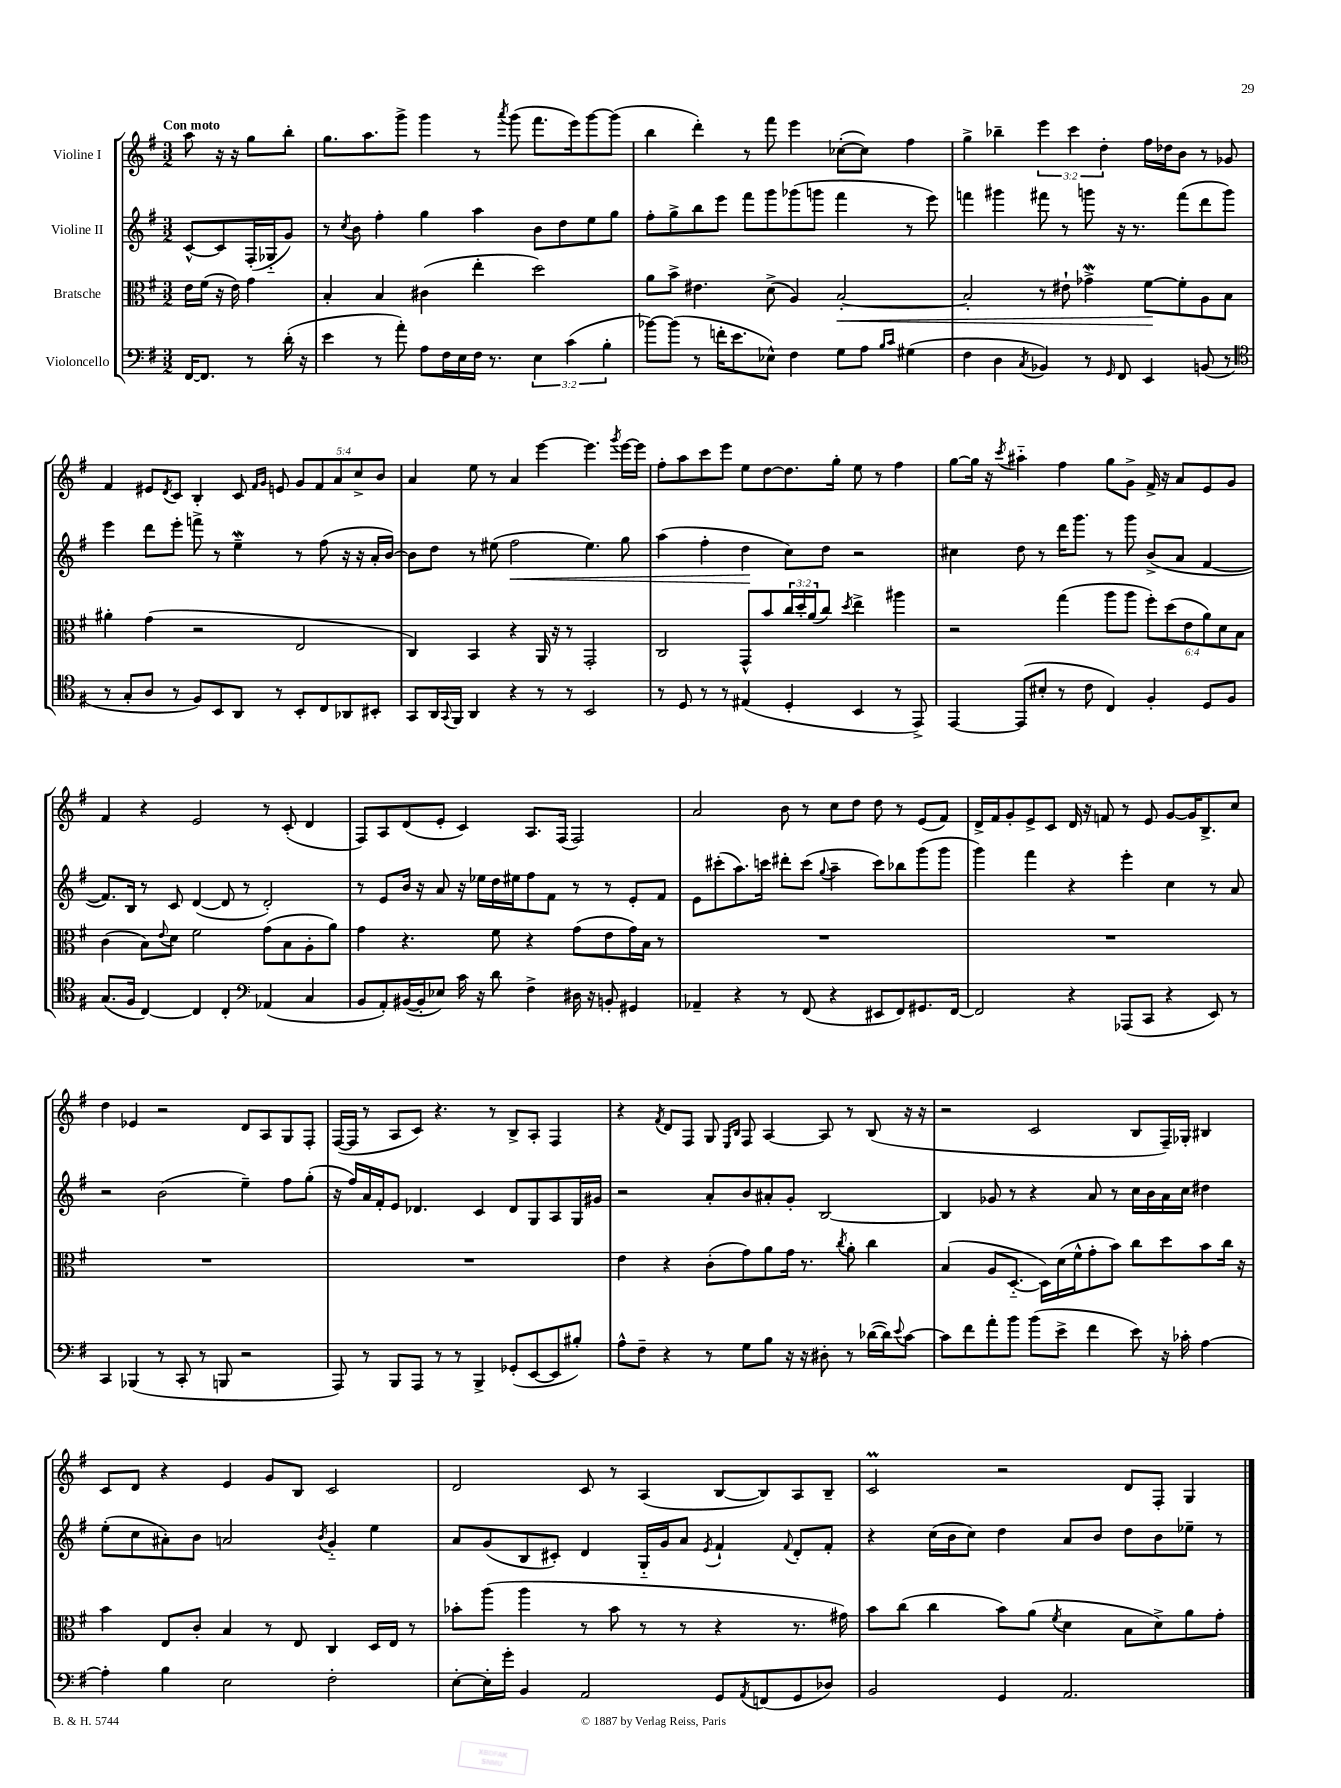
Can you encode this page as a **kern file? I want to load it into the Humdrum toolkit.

**kern	**kern	**kern	**kern
*staff4	*staff3	*staff2	*staff1
*clefF4	*clefC3	*clefG2	*clefG2
*k[f#]	*k[f#]	*k[f#]	*k[f#]
*M3/2	*M3/2	*M3/2	*M3/2
[16FF#/LK	16e\LL	[8c^^/L	8aa\
8.FF#/]J	(16f#\JJ	.	.
.	16r	8c/]	16r
.	16e\)	.	16r
8r	4g\	(16F#'/L	8gg\L
.	.	16G-'~/J	.
(16d'\	.	8g/J)	8bb'\J
16r	.	.	.
=	=	=	=
4e\	4B'/	8r	8.gg\L
.	.	8qcc/	.
.	.	8b\	.
.	.	.	8.aa\
8r	4B/	4ff#'\	.
8a'\)	.	.	8ggg^\J
8A\L	(4c#\	4gg\	4ggg\
16F#\L	.	.	.
16E\	.	.	.
16F#\JJ	4ee'\	4aa\	8r
8.r	.	.	.
.	.	.	8qaaa/
.	.	.	(8ggg\
6E\	2dd\)	8b\L	8.fff#\L
.	.	8dd\	.
(6c\	.	.	.
.	.	.	16eee\k)
.	.	8ee\	[8ggg\
6B'\	.	.	.
.	.	8gg\J	(8ggg\]J
=	=	=	=
[8b-\L)	8a\L	8ff#'\L	4bb\
(8b-\]J	8b^\J	8gg^\	.
8r	4.e#\	8bb\	4ddd'\)
16f'\LK	.	8eee\J	.
8.e\	.	.	.
.	.	8fff#\L	8r
8E-^^\J)	(8d^\	8ggg\	8fff#\
4F#\	4A/)	(8ggg-\	4eee\
.	.	8ggg\J	.
8G\L	[2B'/	4fff#\	([8cc-'\L
8A\J	.	.	8cc-\]J)
16qqB/LL	.	.	.
16qqc/JJ	.	.	.
(4G#\	.	8r	4ff#\
.	.	8eee\)	.
=	=	=	=
4F#\	2B'/]	4fff\	4gg^\
4D\	.	4ggg#\	4bb-~\
8qC/	.	.	.
4BB-/)	8r	8fff#\	6eee\
.	8e#`\	8r	.
.	.	.	6ccc\
8r	4g-^\	8ggg\	.
.	.	.	6dd'\
16qqGG/	.	.	.
8FF#/	.	16r	.
.	.	8.r	.
4EE/	[8f#\L	.	16ff#\LL
.	.	.	16dd-\J
.	8f#'\]	(8fff#\L	8b\J
(8BB/	8A\	8ddd\	8r
8r	8B\J	8ggg\J)	8g-/
=	=	=	=
*clefC4	*	*	*
8r	4a#'\	4eee\	4f#/
8G'/L	.	.	.
8A/J	(4g\	8ddd\L	8e#/L
.	.	.	8qd/
8r	.	8eee'\J	8c/J
8F#/L)	2r	8fff^\	4B'/
8BB/	.	8r	.
8AA/J	.	4ee~\	8c/
.	.	.	16qqf#/LL
.	.	.	16qqg/JJ
8r	.	.	8e/
8BB'/L	2E/	8r	10g/L
.	.	.	10f#/
8C/	.	(8ff#\	.
.	.	.	10a/
8AA-/	.	16r	.
.	.	.	10cc^/
.	.	16r	.
8BB#'/J	.	16a'/LL	.
.	.	.	10b/J
.	.	[16b/JJ)	.
=	=	=	=
8GG/L	4C/)	8b\]L	4a/
16AA/L	.	8dd\J	.
8qqGG/	.	.	.
16FF#/JJ	.	.	.
4AA/	4BB/	8r	8ee\
.	.	(8ee#\	8r
4r	4r	2ff#\	4a/
8r	16AA/	.	[4eee\
.	16r	.	.
8r	8r	.	.
2BB/	2GG'/	4.ee#\)	4.eee\]
.	.	.	8qggg/
.	.	8gg\	[16eee\LL
.	.	.	16eee\]JJ
=	=	=	=
8r	2C/	(4aa\	8ff#'\L
8D/	.	.	8aa\
8r	.	4ff#'\	8ccc\
8r	.	.	8eee\J
(4E#/	8GG^^/L	4dd\	8ee\L
.	8b/	.	[8dd\
4D'/	24cc/L	8cc\L)	8.dd\]
.	24dd'/	.	.
.	(24a/J	.	.
.	8cc/J)	8dd\J	.
.	.	.	16gg'\Jk
.	8qdd/	.	.
4BB/	4ee^\	2r	8ee\
.	.	.	8r
8r	4aa#\	.	4ff#\
8EE^/)	.	.	.
=	=	=	=
[4EE/	2r	4cc#\	[8gg\L
.	.	.	16gg\]Jk
.	.	.	16r
.	.	.	8qccc/
(8EE/]L	.	8dd\	4aa#'~\
8B#'/J	.	8r	.
8r	(4gg\	16ddd\LK	4ff#\
.	.	8.ggg\J	.
8c\	.	.	.
4C/)	8aa\L	8r	8gg\L
.	8aa\J	8ggg\	8g^\J
4F#'/	12ff#'\L)	(8b^/L	16f#^/
.	.	.	16r
.	(12dd\	.	.
.	.	8a/J	8a/L
.	12e\	.	.
8D/L	12a\)	[4f#/	8e/
.	12d\	.	.
8F#/J	.	.	8g/J
.	12B\J	.	.
=	=	=	=
(8.G/L	(4c\	8.f#/]L)	4f#/
16F#/Jk	.	16B/Jk	.
[4C/)	8B\L)	8r	4r
.	8qqe/	.	.
.	8d\J	8c/	.
4C/]	2f#\	([4d/	2e/
4C'/	.	8d/]	.
.	.	8r	.
*clefF4	*	*	*
(4AA-/	(8g\L	2d'/)	8r
.	8B\	.	(8c'/
4C/	8A'\	.	4d/
.	8a\J)	.	.
=	=	=	=
8BB/L	4g\	8r	8F#/L)
8AA'/)	.	8e/L	8A/
([16BB#/L	4.r	16b/Jk	(8d/
16BB#'/]J	.	16r	.
8E-/J)	.	8a/	8e'/J
16c\	.	16r	4c/)
16r	.	16ee-\LL	.
8d\	8f#\	16dd\	.
.	.	16ee#\J	.
4F#^\	4r	8ff#\	8.A/L
.	.	8f#\J	.
.	.	.	(16F#/Jk
16D#\	(8g\L	8r	2F#/)
16r	.	.	.
8BB'/	8e\	8r	.
4GG#/	16g\L)	8e'/L	.
.	16B\JJ	.	.
.	8r	8f#/J	.
=	=	=	=
4AA-~/	1.r	8e\L	2a/
.	.	(8ccc#'\	.
4r	.	8.aa\)	.
.	.	16ccc\Jk	.
8r	.	8ddd#'\L	8b\
(8FF#/	.	(8ccc\J	8r
.	.	8qqgg/	.
4r	.	4aa~\	8cc\L
.	.	.	8dd\J
8EE#/L	.	8ccc\L)	8dd\
8FF#/)	.	8bb-\	8r
8.GG#/	.	(8ggg\	(8e/L
.	.	8ggg\J	8f#/J)
[16FF#/Jk	.	.	.
=	=	=	=
2FF#/]	1.r	4ggg\)	16d^/LL
.	.	.	16f#/J
.	.	.	8g'/
.	.	4fff#\	8e^/
.	.	.	8c/J
4r	.	4r	16d/
.	.	.	16r
.	.	.	8f/
(8AAA-/L	.	4eee'\	8r
8CC/J	.	.	8e/
4r	.	4cc\	[8g/L
.	.	.	16g/]K
.	.	.	8.B^/
8EE/)	.	8r	.
8r	.	8a/	8cc/J
=	=	=	=
4CC/	1.r	2r	4dd\
(4BBB-/	.	.	4e-/
8r	.	(2b\	2r
8CC'/	.	.	.
8r	.	.	.
8BBB/	.	.	.
2r	.	4ee~\)	8d/L
.	.	.	8A/
.	.	8ff#\L	8G/
.	.	(8gg'\J	8F#'/J
=	=	=	=
8AAA/)	1.r	16r	([16F#/LL
.	.	16ff#/LL)	16F#/]JJ
8r	.	16a/	8r
.	.	16f#'/J	.
8BBB/L	.	8e/J	8A/L
8AAA/J	.	4.d-/	8c/J)
8r	.	.	4.r
8r	.	.	.
4BBB^/	.	4c/	.
.	.	.	8r
(8GG-'/L	.	8d-/L	8B^/L
[8EE/	.	8G/	8A'/J
8EE/]	.	8A/	4F#/
8B#'/J)	.	16G/L	.
.	.	16g#/JJ	.
=	=	=	=
8A^^\L	4e\	2r	4r
8F#~\J	.	.	.
.	.	.	8qf#/
4r	4r	.	8d/L
.	.	.	8F#/J
8r	(8c'\L	8a'/L	8G/
.	.	.	16qqE/LL
.	.	.	16qqB/JJ
8G\L	8g\)	8b/	8F#/
8B\J	8a\	8a#'/	[4A/
16r	16g\Jk	8g'/J	.
16r	8.r	.	.
8D#'\	.	[2B/	8A/]
.	8qcc/	.	.
8r	8a'\	.	8r
([16d-\LL	4cc\	.	(8B/
16d-\]J)	.	.	.
8qqe/	.	.	.
[8c\J	.	.	16r
.	.	.	16r
=	=	=	=
8c\]L	(4B/	4B/]	2r
8f#\	.	.	.
8a'\	8A/L	8g-/	.
8b\J	[8.D'~/J	8r	.
(8b\L	.	4r	2c/
.	16D\]LL)	.	.
8e^\J	(16d\	.	.
.	16f#^^\J	.	.
4f#\	8g'\	8a/	.
.	8b\J)	8r	.
8e\)	8cc\L	16cc\LL	8B/L
.	.	16b\	.
16r	8dd\	16a\	16F#~/L)
16c-'\	.	16cc\JJ	16G-'/JJ
[4A\	8b\	4dd#\	4B#/
.	16cc\Jk	.	.
.	16r	.	.
=	=	=	=
4A'\]	4b\	(8ee'\L	8c/L
.	.	8cc\	8d/J
4B\	8E/L	8a#'\)	4r
.	8c'/J	8b\J	.
2E\	4B/	2a/	4e/
.	8r	.	8g/L
.	8E/	.	8B/J
.	.	8qb/	.
2F#'\	4C/	4g'~/	2c/
.	16D/LL	4ee\	.
.	16E/JJ	.	.
.	8r	.	.
=	=	=	=
[8E'\L	8b-'\L	8a/L	2d/
16E'\]L	(8aa\J	(8g/	.
16g'\JJ	.	.	.
4BB/	4aa\	8B/	.
.	.	8c#'/J)	.
2AA/	8r	4d/	8c/
.	8b-\	.	8r
.	8r	16G'~/LL	(4A/
.	.	16g/J	.
.	8r	8a/J	.
.	.	8qe/	.
8GG/L	4r	4f#`/	[8B/L
8qAA/	.	.	.
(8FF/	.	.	8B/])
.	.	8qqf#/	.
8GG/	8.r	8d'/L	8A/
8D-/J)	.	8f#'/J	8B~/J
.	16g#\)	.	.
=	=	=	=
2BB/	8b\L	4r	2c/
.	(8cc\J	.	.
.	4cc\	(16cc\LL	.
.	.	16b\J	.
.	.	8cc\J)	.
4GG/	8b\L)	4dd\	2r
.	(8a\J	.	.
.	8qf#/	.	.
2.AA/	4d\	8a/L	.
.	.	8b/J	.
.	8B\L	8dd\L	8d/L
.	8d^\)	8b\	8F#'/J
.	8a\	8ee-~\J	4G/
.	8g'\J	8r	.
==	==	==	==
*-	*-	*-	*-
